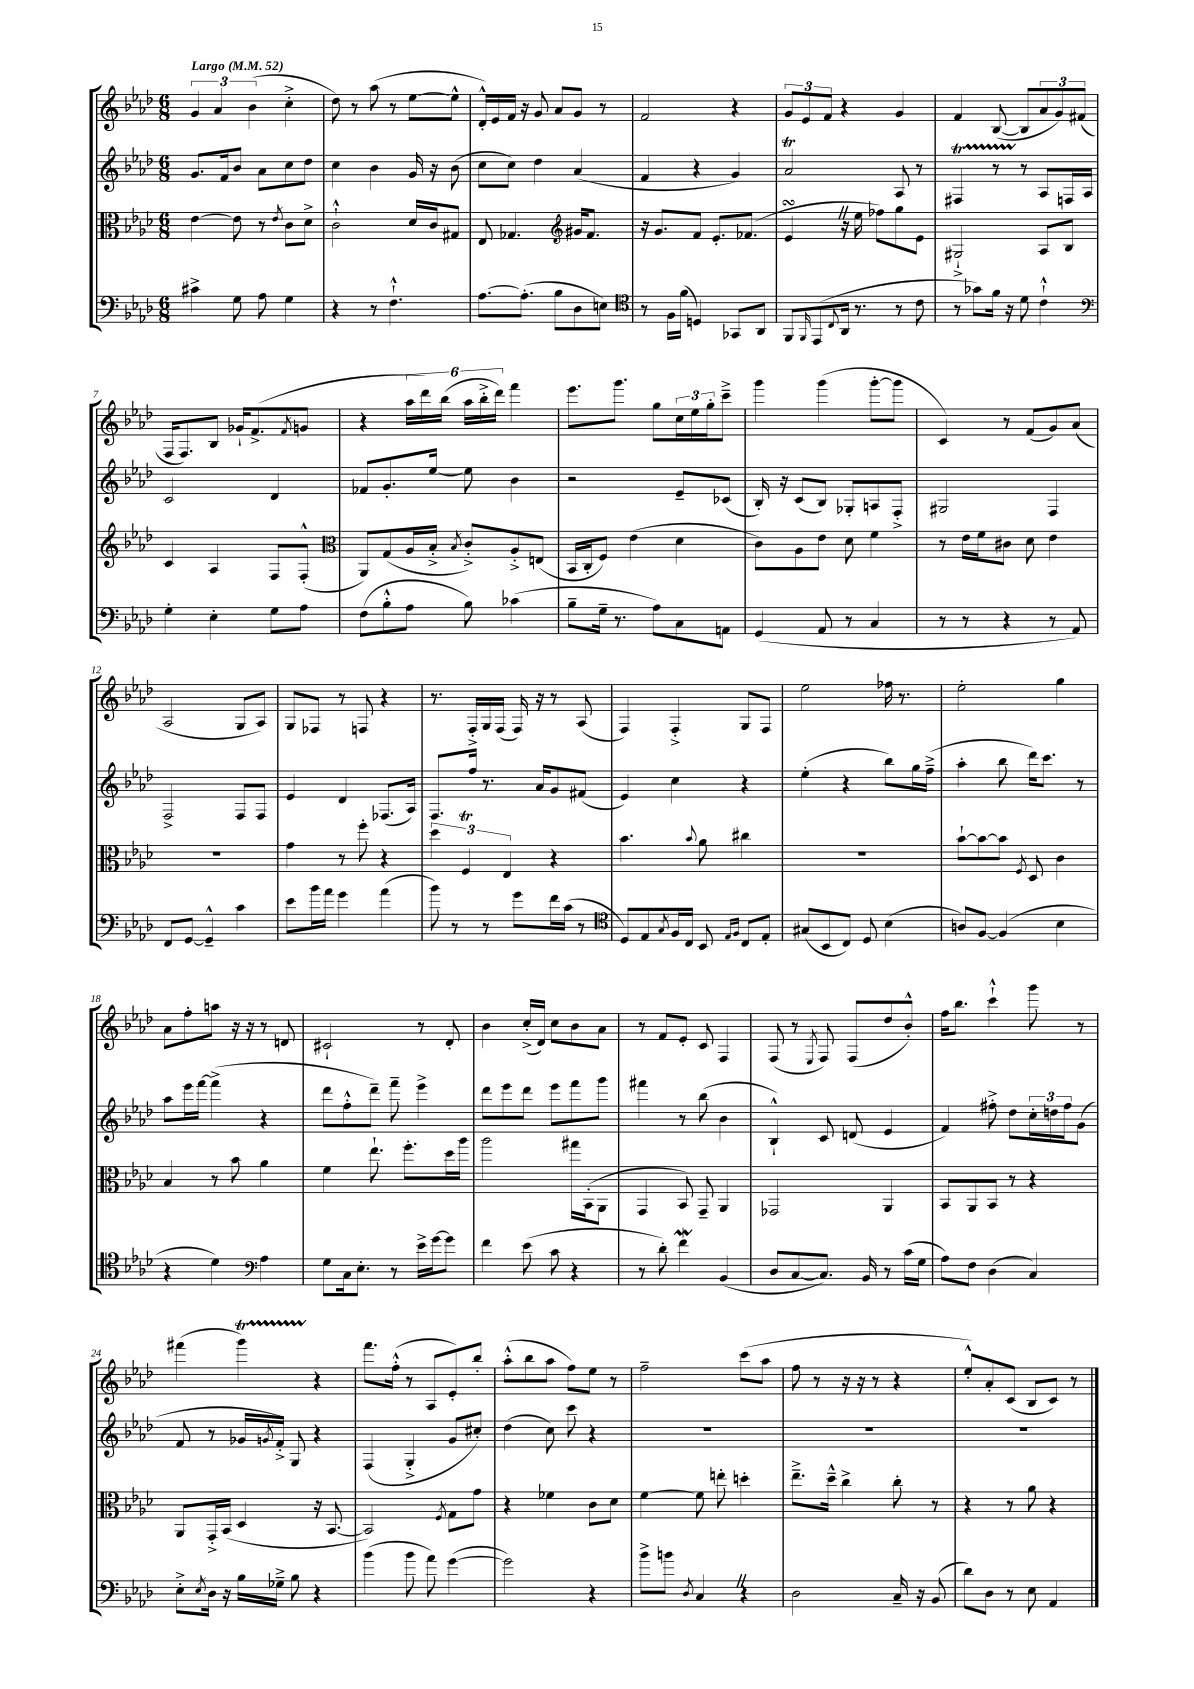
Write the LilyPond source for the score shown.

<<
\new StaffGroup <<
\new Staff = "s0" {
    \clef treble \key aes \major \numericTimeSignature \time 6/8 \tempo "Largo" 4 = 52
    \tuplet 3/2 { g'4 aes'4 bes'4( } c''4-.-> |
    des''8) r8 aes''8( r8 ees''8~ ees''8-^ |
    des'16-.-^) ees'16 f'16 r16 g'8 aes'8 g'8 r8 |
    f'2 r4 |
    \tuplet 3/2 { g'8 ees'8 f'8 } r4 g'4 |
    f'4 bes8~( bes8 \tuplet 3/2 { aes'8 g'8) fis'8( } |
    f16 f8.) bes8 ges'16-! f'8.->( \acciaccatura { f'8 } g'8 |
    r4 \tuplet 6/4 { aes''16 des'''16) bes''16( aes''16 bes''16-.-> des'''16) } f'''4 |
    ees'''8. g'''8. g''8 \tuplet 3/2 { c''16 ees''16 g''16-. } c'''8---> |
    g'''4 g'''4( g'''8~-. g'''8 |
    c'4) r8 f'8( g'8) aes'8( |
    aes2 g8 aes8) |
    g8 fes8 r8 f8 r4 |
    r8. f16-.-> g16 f16( f16) r16 r8 aes8( |
    f4) f4-.-> g8 f8 |
    ees''2 fes''16 r8. |
    ees''2-. g''4 |
    aes'8 f''8-. a''8 r16 r16 r8 d'8 |
    cis'2-! r8 des'8-. |
    bes'4 c''16-.->( des'16) c''8 bes'8 aes'8 |
    r8 f'8 ees'8-. c'8 f4 |
    f8( r8 \acciaccatura { ees8 } f8) f8( des''8 bes'8-.-^) |
    f''16 bes''8. c'''4-!-^ g'''8 r8 |
    fis'''4( g'''4\startTrillSpan) r4\stopTrillSpan |
    f'''8. f''16-.-^( r8 aes8 ees'8-.) bes''8-. |
    aes''8-.-^( bes''8 aes''8 f''8) ees''8 r8 |
    f''2-- c'''8( aes''8 |
    f''8 r8 r16 r16 r8 r4 |
    ees''8-.-^) aes'8-. c'8( bes8 c'8) r8 \bar "|." |
}
\new Staff = "s1" {
    \clef treble \key aes \major \numericTimeSignature \time 6/8
    g'8. f'16 bes'8 aes'8 c''8 des''8 |
    c''4 bes'4 g'16 r16 bes'8( |
    c''8 c''8) des''4 aes'4( |
    f'4 r4 g'4) |
    aes'2\trill aes8 r8 |
    fis4\startTrillSpan r8 r8\stopTrillSpan aes8 f16 aes16 |
    c'2 des'4 |
    fes'8 g'8.-. ees''16~ ees''8 bes'4 |
    r2 ees'8-- ces'8( |
    bes16-.) r16 c'8( bes8) ges8-. a8 f8-.-> |
    gis2 f4 |
    f2-> f8 f8 |
    ees'4 des'4 fes8.( aes16) |
    f8. f''16 r8. aes'16 g'8 fis'8( |
    ees'4) c''4 r4 |
    ees''4-.( r4 bes''8) g''16 f''16--->( |
    aes''4-. bes''8 des'''16) c'''8. r8 |
    aes''8 ees'''16 f'''16~ f'''4->( r4 |
    des'''8 f''8-.-^ des'''8--) f'''8-- ees'''4-> |
    des'''8 ees'''8 des'''8 ees'''8 f'''8 g'''8 |
    fis'''4 r8 bes''8( bes'4 |
    bes4-!-^) c'8 d'8( ees'4 |
    f'4) fis''8-.-> des''8 \tuplet 3/2 { c''16-. d''16 fis''16 } g'8( |
    f'8 r8 ges'16 \acciaccatura { g'8 } f'16-.->) g8 r4 |
    f4( g4-.-> g'8 cis''8-.) |
    des''4( c''8) c'''8 r4 |
    R2. |
    R2. |
    R2. \bar "|." |
}
\new Staff = "s2" {
    \clef alto \key aes \major \numericTimeSignature \time 6/8
    ees'4~ ees'8 r8 \acciaccatura { ees'8 } c'8 des'8-> |
    c'2-!-^ des'16 c'16 gis8 |
    ees8 ges4. \clef treble gis'16 f'8. |
    r16 g'8. f'8 ees'8.-. fes'8.( |
    ees'4\turn \once \override BreathingSign.text = \markup { \musicglyph "scripts.caesura.straight" } \breathe r16 ees''16 fes''8) g''8 ees'8 |
    gis2-!-> aes8 bes8 |
    c'4 aes4 f8 f8-.-^( |
    \clef alto aes,8) g8( aes16 bes16-.-> \acciaccatura { bes8 } c'8-.->) aes8-.-> e8( |
    bes,16 c16-. f8) ees'4( des'4 |
    c'8) aes8 ees'8 des'8 f'4 |
    r8 ees'16 f'16 cis'8 des'8 ees'4 |
    R2. |
    g'4 r8 f''8-. r4 |
    \tuplet 3/2 { des''4 f4\trill ees4 } r4 |
    bes'4. \appoggiatura { bes'8 } aes'8 cis''4 |
    R2. |
    bes'8~-! bes'8~ bes'8 \acciaccatura { f8 } des8 c'4 |
    bes4 r8 bes'8 aes'4 |
    f'4 ees''8.-! f''8.-. des''16 aes''16 |
    aes''2 gis''16 bes,16-.( aes,8 |
    g,4 bes,8) g,8-- aes,4 |
    ges,2 aes,4 |
    bes,8 aes,8 bes,8 r8 r4 |
    aes,8 g,16-.-> bes,16( des4 r16 bes,8.~ |
    bes,2) \acciaccatura { f8 } g8 g'8 |
    r4 fes'4 c'8 des'8 |
    f'4~ f'8 e''8-. d''4-. |
    ees''8.---> des''16---^ c''4-> c''8-. r8 |
    r4 r8 aes'8 r4 \bar "|." |
}
\new Staff = "s3" {
    \clef bass \key aes \major \numericTimeSignature \time 6/8
    cis'4-> g8 aes8 g4 |
    r4 r8 f4.-!-^ |
    aes8.~ aes8.-.( bes8 des8 e8) |
    \clef tenor r8 f16 f'16( d4) ges,8 aes,8 |
    f,8 \grace { f,16 } ees,8( \appoggiatura { c8 } aes,16 r8. r8 c'8 |
    r8 ges'8) f'16 r16 des'8 c'4-!-^ |
    \clef bass g4-. ees4-. g8 aes8 |
    f8( bes8-.-^ aes8 bes8) ces'4( |
    bes8-- g16-- r8. aes8) c8 a,8 |
    g,4( aes,8 r8 c4 |
    r8 r8 r4 r8 aes,8) |
    f,8 g,8~ g,4---^ c'4 |
    ees'8 bes'16 aes'16 g'4 aes'4( |
    bes'8) r8 r8 g'8 f'16 c'16( r8 |
    \clef tenor des8) ees8 \acciaccatura { g8 } f16 c16 bes,8 \grace { ees16 f16 } c8 ees8-. |
    gis8( bes,8 c8) des8 bes4( |
    a8) f8~ f4( bes4 |
    r4 des'4) \clef bass aes4 |
    g8 c16 ees8.-. r8 ees'16-> g'16~ g'8 |
    f'4 ees'8( c'8 r4 |
    r8 des'8-.) f'4\mordent bes,4( |
    des8 c8~ c8.) bes,16 r8 c'16( g16 |
    aes8) f8 des4( c4) |
    ees8-.-> \acciaccatura { ees8 } des16 r16 bes16 ges16---> bes8 r4 |
    bes'4( bes'8 aes'8) g'4~( |
    g'2) r4 |
    bes'8-> b'8 \acciaccatura { des8 } c4 \once \override BreathingSign.text = \markup { \musicglyph "scripts.caesura.straight" } \breathe r4 |
    des2 c16-- r16 bes,8( |
    des'8) des8 r8 ees8 aes,4 \bar "|." |
}
>>
>>
